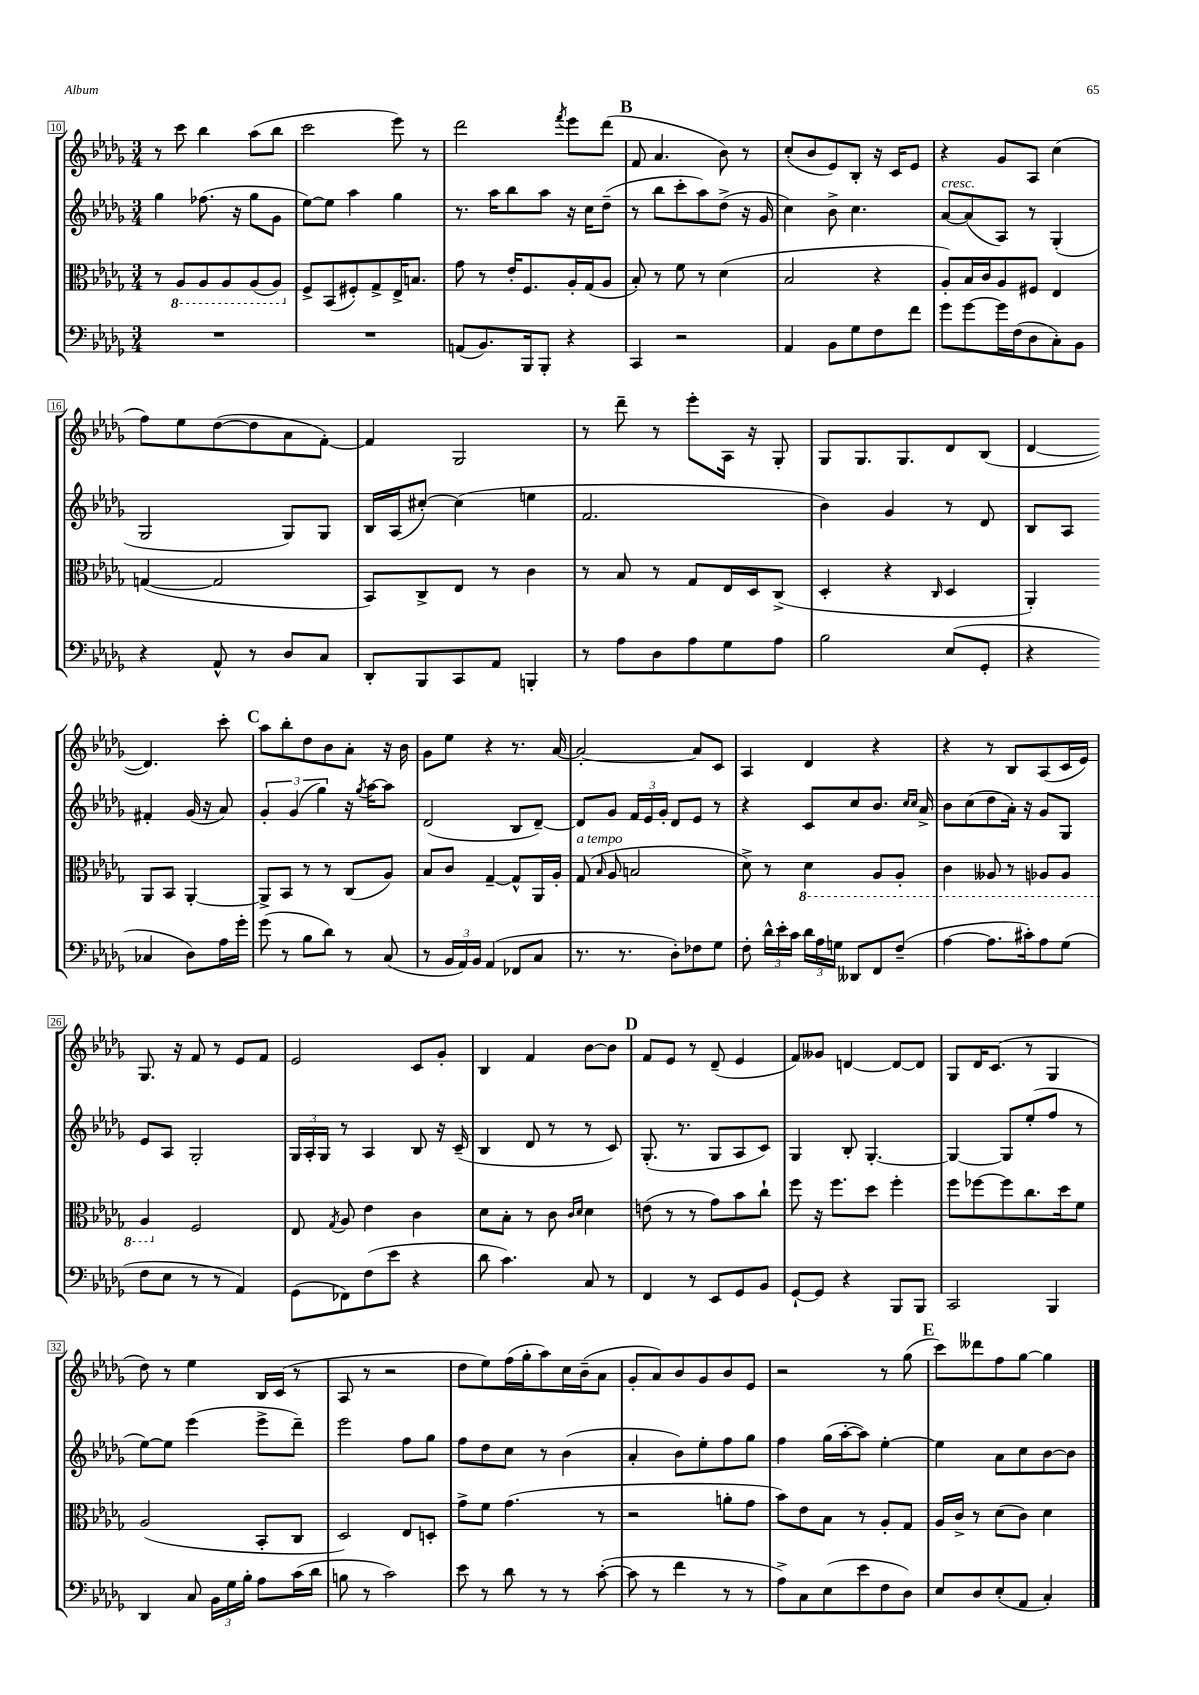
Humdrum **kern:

**kern	**kern	**kern	**kern
*staff4	*staff3	*staff2	*staff1
*clefF4	*clefC3	*clefG2	*clefG2
*k[b-e-a-d-g-]	*k[b-e-a-d-g-]	*k[b-e-a-d-g-]	*k[b-e-a-d-g-]
*M3/4	*M3/4	*M3/4	*M3/4
2.r	8r	4gg-	8r
.	8AA-	.	8ccc
.	8AA-	(8.ff-	4bb-
.	8AA-	.	.
.	.	16r	.
.	(8AA-	8gg-	(8aa-
.	8AA-)	8g-	8bb-
=	=	=	=
2.r	8F^	[8ee-)	2ccc
.	(8BB-	8ee-]	.
.	8F#')	4aa-	.
.	8G-^	.	.
.	16E-^	4gg-	8eee-)
.	8.B	.	.
.	.	.	8r
=	=	=	=
(8AA	8g-	8.r	2ddd-
8.BB-)	8r	.	.
.	.	16aa-	.
.	16e-'	8bb-	.
16BBB-	8.F	.	.
8BBB-'	.	8aa-	.
.	.	.	8qfff
4r	16A-'	16r	8eee-
.	(16G-	16cc	.
.	8A-	(8dd-~	(8ddd-
=	=	=	=
4CC	8B-')	8r	8f
.	8r	8bb-	4.a-
2r	8f	8ccc'	.
.	8r	8aa-)	.
.	(4d-	(8dd-^	8b-)
.	.	16r	8r
.	.	16g-	.
=	=	=	=
4AA-	2B-	4cc)	(8cc'
.	.	.	8b-
8BB-	.	8b-^	8e-)
8G-	.	4.cc	8B-'
8F	4r	.	16r
.	.	.	16c
8f	.	.	8e-
=	=	=	=
8g-	8A-')	[8a-	4r
[8g-	16B-	(8a-]	.
.	16c	.	.
16g-]	8A-	8A-)	8g-
(16F	.	.	.
8D-	8F#	8r	8A-
8C')	4E-	(4G-'	(4cc
8BB-	.	.	.
=	=	=	=
4r	([4G	2G-	8ff)
.	.	.	8ee-
8AA-^^	2G]	.	([8dd-
8r	.	.	8dd-]
8D-	.	8G-)	8a-
8C	.	8G-	[8f')
=	=	=	=
8DD-'	8BB-)	16B-	4f]
.	.	(16A-	.
8BBB-	8C^	[8cc#')	.
8CC	8E-	(4cc#]	2G-
8AA-	8r	.	.
4BBB'	4c	4ee	.
=	=	=	=
8r	8r	2.f	8r
8A-	8B-	.	8ddd-~
8D-	8r	.	8r
8A-	8G-	.	8eee-'
8G-	16E-	.	16A-
.	16D-	.	16r
8A-	(8C^	.	8G-'
=	=	=	=
2B-	4D-'	4b-)	8G-
.	.	.	8.G-
.	4r	4g-	.
.	.	.	8.G-
.	16qqC	.	.
(8E-	4D-	8r	8d-
8GG-'	.	8d-	(8B-
=	=	=	=
4r	4AA-')	8B-	[4d-
.	.	8A-	.
4C-	8AA-	4f#'	4.d-])
.	8BB-	.	.
8D-)	[4AA-'	(16g-	.
.	.	16r	.
16A-	.	8a-)	8ccc'
16g-'	.	.	.
=	=	=	=
(8g-	8AA-^]	6g-'	8aa-
8r	8BB-	.	8bb-'
.	.	(6g-	.
8B-	8r	.	8dd-
.	.	6gg-)	.
8d-)	8r	.	8b-
8r	(8C	16r	8a-'
.	.	8qgg-	.
.	.	[16aa-	.
(8C	8A-)	8aa-]	16r
.	.	.	16b-
=	=	=	=
8r	8B-	(2d-	8g-
24BB-	8c	.	8ee-
24AA-)	.	.	.
24BB-	.	.	.
(4AA-	[4G-~	.	4r
8FF-	8G-^^]	8B-	8.r
8C	16AA-	[8d-~)	.
.	16A-'	.	[16a-
=	=	=	=
8.r	(8G-	8d-]	2a-'_
.	16qqB-	.	.
.	8A-	8g-	.
8.r	.	.	.
.	2B	24f	.
.	.	24e-	.
.	.	24g-'	.
8D-')	.	8d-	.
8F-	.	8e-	8a-]
8G-	.	8r	8c
=	=	=	=
8F'	8d-^)	4r	4A-
24d-^^	8r	.	.
24e-'	.	.	.
24c	.	.	.
24d-	4D-	8c	4d-
24A-	.	.	.
24G	.	.	.
8DD--	.	8cc	.
8FF	8AA-	8.b-	4r
(8F~	8AA-'	.	.
.	.	16qqcc	.
.	.	16qqcc	.
.	.	16a-^	.
=	=	=	=
[4A-	4C	8b-	4r
.	.	(8cc	.
8.A-]	8AA--	8dd-	8r
.	8r	16a-')	8B-
16c#')	.	16r	.
8A-	8AA-	8g-	(8A-
(8G-	8AA-	8G-	16c
.	.	.	16e-)
=	=	=	=
8F	4AA-	8e-	8.G-
8E-	.	8A-	.
.	.	.	16r
8r	2F	2G-'	8f
8r	.	.	8r
4AA-)	.	.	8e-
.	.	.	8f
=	=	=	=
(8GG-	8E-	24G-	2e-
.	.	24A-'	.
.	.	24G-	.
.	8qG-	.	.
8FF-)	8A-	8r	.
(8F	4e-	4A-	.
8e-	.	.	.
4r	4c	8B-	8c
.	.	16r	8g-'
.	.	(16c~	.
=	=	=	=
8d-	8d-	4B-	4B-
4.c)	8B-'	.	.
.	8r	8d-	4f
.	8c	8r	.
.	16qqc	.	.
.	16qqd-	.	.
8C	4d-	8r	[8b-
8r	.	8c)	8b-]
=	=	=	=
4FF	(8e	(8.G-'	8f
.	8r	.	8e-
.	.	8.r	.
8r	8r	.	8r
8EE-	8g-)	8G-	(8d-~
8GG-	8b-	8A-	4e-
8BB-	8cc`	8c)	.
=	=	=	=
[8GG-`	8ff	4G-	8f)
8GG-]	16r	.	8g--
.	8.ff	.	.
4r	.	8B-'	[4d
.	8dd-	[4.G-'	.
8BBB-	4ff'	.	8d_
8BBB-	.	.	8d]
=	=	=	=
2CC	8ff	4G-_	8G-
.	[8ff-	.	16d-
.	.	.	(8.c
.	8ff-]	8G-]	.
.	8.cc	(8ee-'	8r
4BBB-	.	8ff	4G-
.	16dd-	.	.
.	8f	8r	.
=	=	=	=
4DD-	(2A-	[8ee-)	8dd-)
.	.	8ee-]	8r
8C	.	(4eee-	4ee-
24BB-	.	.	.
24G-	.	.	.
24B-'	.	.	.
8A-	8BB-'	8eee-^	16B-
.	.	.	(16c
(16c	8C	8ddd-~)	8r
16d-	.	.	.
=	=	=	=
8B	2D-)	2eee-	8A-
8r	.	.	8r
2c)	.	.	2r
.	8E-	8ff	.
.	8D'	8gg-	.
=	=	=	=
8e-	8g-^	8ff	8dd-
8r	8f	8dd-	8ee-)
8d-	(4.g-	8cc	(16ff
.	.	.	16gg-'
8r	.	8r	8aa-)
8r	.	(4b-	16cc
.	.	.	(16b-~
([8c'	8r	.	8a-
=	=	=	=
8c]	2r	4a-'	8g-'
8r	.	.	8a-)
4f	.	8b-)	8b-
.	.	8ee-'	8g-
8r	8a'	8ff	8b-
8r	8g-	8gg-	8e-
=	=	=	=
8A-^)	8b-)	4ff	2r
8C	8e-	.	.
(8E-	8B-	(16gg-	.
.	.	[16aa-'	.
8e-	8r	8aa-])	.
8F	8A-'	[4ee-'	8r
8D-)	8G-	.	(8gg-
=	=	=	=
8E-	16A-	4ee-]	8ccc)
.	16c^	.	.
8D-	8r	.	8ddd--
(8E-'	(8d-	8a-	8ff
8AA-	8c)	8cc	[8gg-
4C')	4d-	[8b-	4gg-]
.	.	8b-]	.
==	==	==	==
*-	*-	*-	*-
